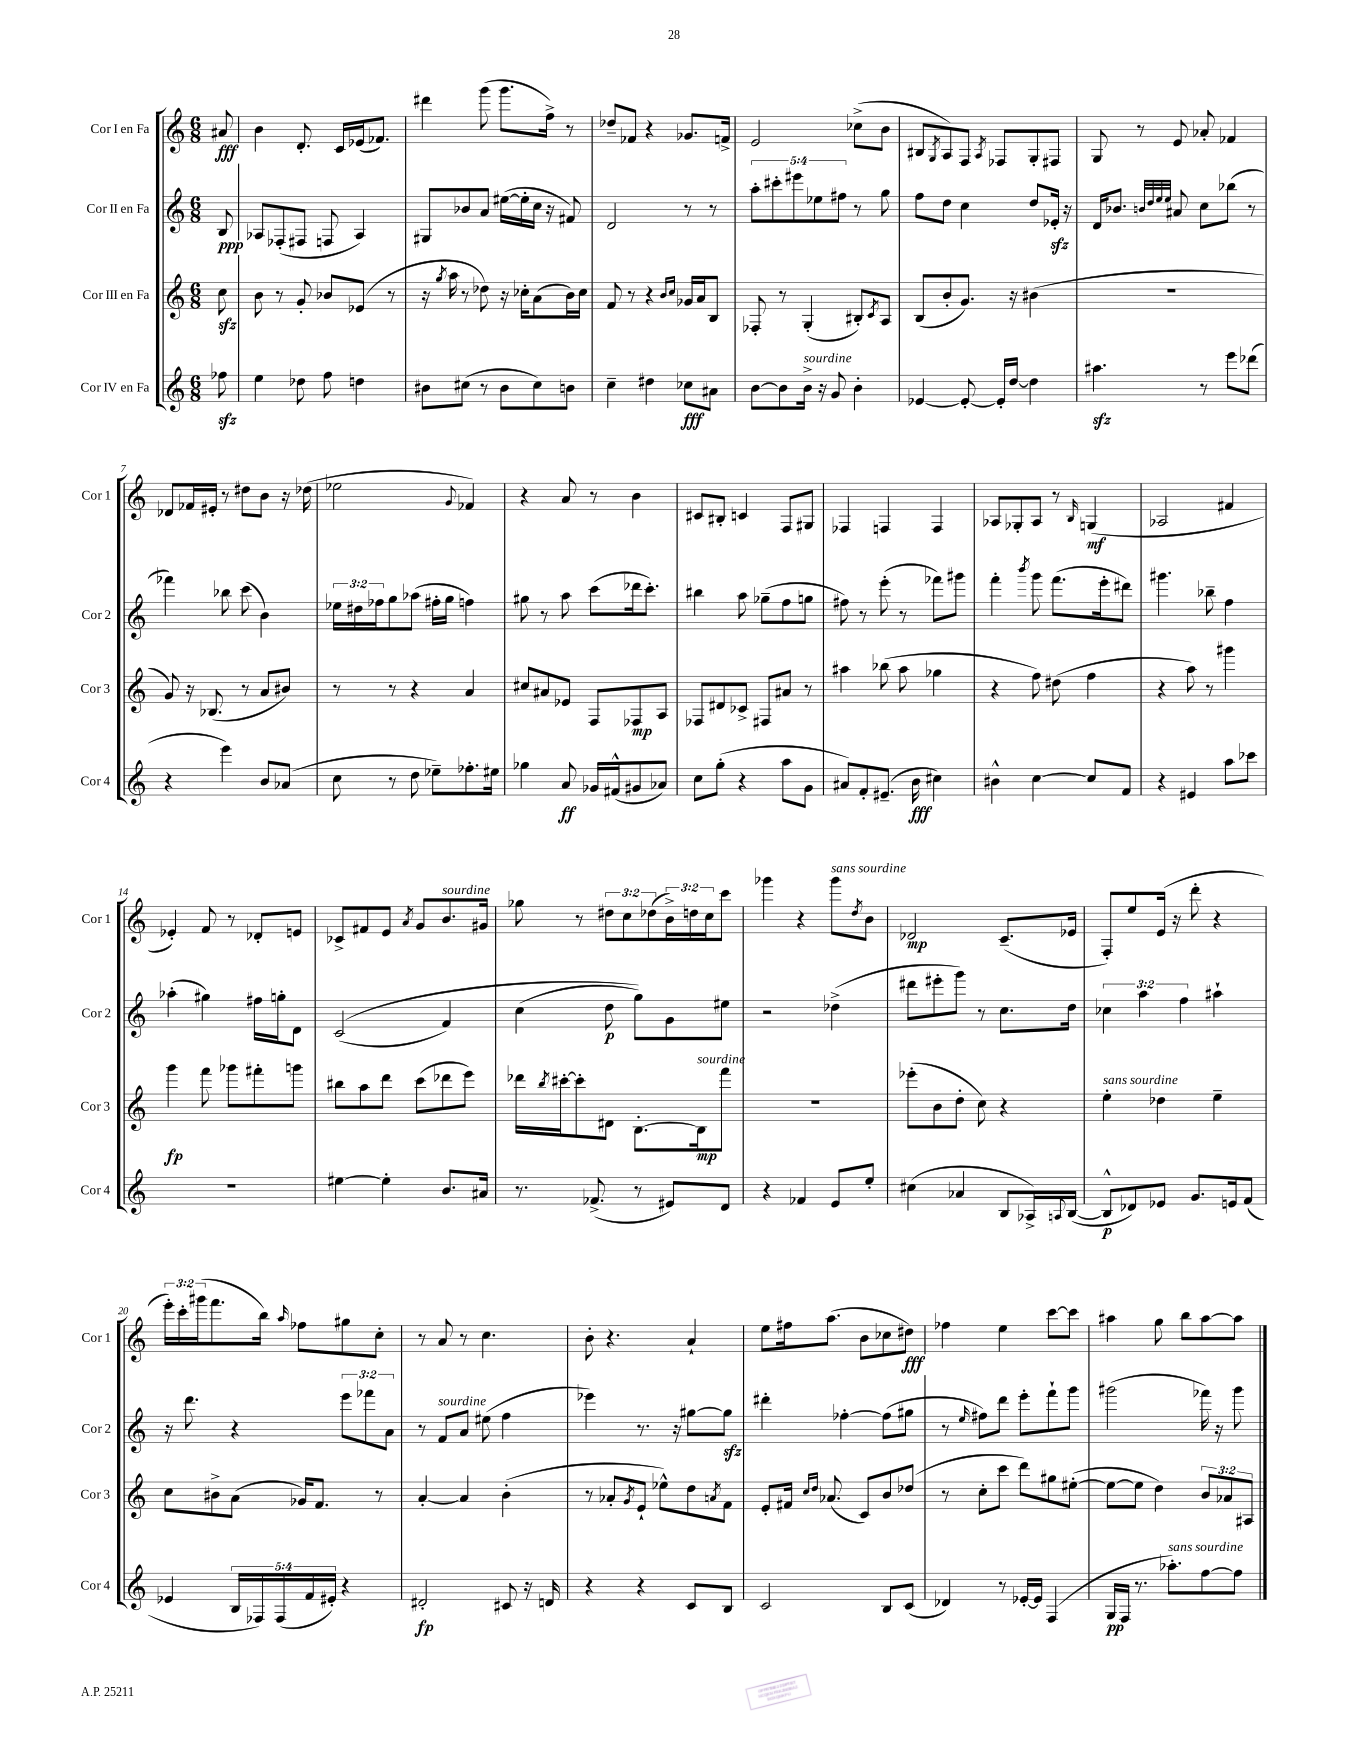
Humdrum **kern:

**kern	**dynam	**kern	**dynam	**kern	**dynam	**kern	**dynam
*part4	*part4	*part3	*part3	*part2	*part2	*part1	*part1
*staff4	*staff4	*staff3	*staff3	*staff2	*staff2	*staff1	*staff1
*I"Cor IV en Fa	*	*I"Cor III en Fa	*	*I"Cor II en Fa	*	*I"Cor I en Fa	*
*I'Cor 4	*	*I'Cor 3	*	*I'Cor 2	*	*I'Cor 1	*
*clefG2	*	*clefG2	*	*clefG2	*	*clefG2	*
*k[]	*	*k[]	*	*k[]	*	*k[]	*
*M6/8	*	*M6/8	*	*M6/8	*	*M6/8	*
=	=	=	=	=	=	=	=
8ff-Xzz\	.	8cczz\	.	8B/	ppp	8a#X/	fff
=1	=1	=1	=1	=1	=1	=1	=1
4ee\	.	8b\	.	8A-X/L	.	4b\	.
.	.	8r	.	(8F-X'/	.	.	.
8dd-X\	.	8g'/	.	8F#X/J	.	8.d'/	.
8ff\	.	8b-X/L	.	8Fn/	.	.	.
.	.	.	.	.	.	16c/LL	.
4ddn\	.	(8e-X/J	.	4A-/)	.	(16e-X/J	.
.	.	.	.	.	.	8.f-X/J)	.
.	.	8r	.	.	.	.	.
=2	=2	=2	=2	=2	=2	=2	=2
8b#X\L	.	16r	.	8G#X/L	.	4ddd#X\	.
.	.	8qgg/	.	.	.	.	.
.	.	16aa\	.	.	.	.	.
(8cc#X\J	.	8r	.	8b-X/	.	.	.
8r	.	8dd-X\)	.	8a/J	.	(8ggg\	.
8b#\L	.	16r	.	([16ee#X\LL	.	8.ggg\L	.
.	.	16cc-X'\KL	.	16ee#'\]	.	.	.
8cc#\)	.	(8a\	.	16cc\JJ	.	.	.
.	.	.	.	16r	.	16ff^\Jk)	.
8bn\J	.	16b\L)	.	8f#X/)	.	8r	.
.	.	16cc-\JJ	.	.	.	.	.
=3	=3	=3	=3	=3	=3	=3	=3
4cc~\	.	8f/	.	2d/	.	8dd-X~/L	.
.	.	8r	.	.	.	8f-X/J	.
4dd#X\	.	4r	.	.	.	4r	.
.	.	16qqb/LL	.	.	.	.	.
.	.	16qqcc/JJ	.	.	.	.	.
8cc-X\L	fff	16g-X/LL	.	8r	.	8.g-X/L	.
.	.	16a/J	.	.	.	.	.
8a#X\J	.	8B/J	.	8r	.	.	.
.	.	.	.	.	.	16fn^/Jk	.
=4	=4	=4	=4	=4	=4	=4	=4
[8b\L	.	8F-X'/	.	10aa'\L	.	2e/	.
.	.	.	.	10ccc#X'\	.	.	.
8b\]	.	8r	.	.	.	.	.
.	.	.	.	10eee#X\	.	.	.
!LO:TX:a:i:t=sourdine	!	!	!	!	!	!	!
16b^\Jk	.	(4G'/	.	.	.	.	.
.	.	.	.	10ee-X\	.	.	.
16r	.	.	.	.	.	.	.
8g/	.	.	.	.	.	.	.
.	.	.	.	10ff#X\J	.	.	.
4b'\	.	8B#X'/L)	.	8r	.	(8cc-X^\L	.
.	.	8qc/	.	.	.	.	.
.	.	8A/J	.	8gg\	.	8b\J	.
=5	=5	=5	=5	=5	=5	=5	=5
[4e-X/	.	(8B/L	.	8ff\L	.	8B#X/L	.
.	.	.	.	.	.	8qG/	.
.	.	8b'/	.	8dd\J	.	8A/)	.
8e-'/_	.	8.g/J)	.	4cc\	.	8F/J	.
.	.	.	.	.	.	8qA/	.
16e-'/LL]	.	.	.	.	.	8F-X/L	.
[16dd/JJ	.	16r	.	.	.	.	.
4dd\]	.	(4b#X\	.	8dd/L	.	8G'/	.
.	.	.	.	16e-Xzz'/Jk	.	8F#X/J	.
.	.	.	.	16r	.	.	.
=6	=6	=6	=6	=6	=6	=6	=6
4.aa#Xzz\	.	2.r	.	16d/KL	.	8G/	.
.	.	.	.	8.b-X/J	.	.	.
.	.	.	.	.	.	8r	.
.	.	.	.	32qqbn/LLL	.	.	.
.	.	.	.	32qqdd/	.	.	.
.	.	.	.	32qqee/	.	.	.
.	.	.	.	32qqee/JJJ	.	.	.
.	.	.	.	8a#X/	.	8e/	.
8r	.	.	.	8cc\L	.	8a-X'/	.
8eee\L	.	.	.	(8bb-X\J	.	4f-X/	.
(8ddd-X\J	.	.	.	8r	.	.	.
!!LO:LB:g=z
=7	=7	=7	=7	=7	=7	=7	=7
4r	.	8g/)	.	4fff-X\)	.	8d-X/L	.
.	.	16r	.	.	.	16f-X/L	.
.	.	(8.B-X/	.	.	.	16e#X'/JJ	.
4eee\)	.	.	.	8bb-X\	.	8r	.
.	.	8r	.	(8ccc\	.	8dd#X\L	.
8b/L	.	8a/L	.	4b\)	.	8b\J	.
(8a-X/J	.	8b#X/J)	.	.	.	16r	.
.	.	.	.	.	.	(16dd-X\	.
=8	=8	=8	=8	=8	=8	=8	=8
8cc\	.	8r	.	24ee-X\LL	.	2ee-X\	.
.	.	.	.	24dd#X\	.	.	.
.	.	.	.	24ff-X\J	.	.	.
8r	.	8r	.	8gg\	.	.	.
8dd\	.	4r	.	(8aa-X\J	.	.	.
8ee-X~\L)	.	.	.	16ff#X'\LL	.	.	.
.	.	.	.	16gg\JJ	.	.	.
.	.	.	.	.	.	8qqg/	.
8.ff-X'\	.	4a/	.	4ffn\)	.	4f-X/)	.
16ee#X\Jk	.	.	.	.	.	.	.
=9	=9	=9	=9	=9	=9	=9	=9
4gg-X\	.	8cc#X/L	.	8gg#X\	.	4r	.
.	.	8a#X/	.	8r	.	.	.
8a/	ff	8e-X/J	.	8aa\	.	8a/	.
16g-X/LL	.	8F/L	.	(8ccc\L	.	8r	.
(16f#X^^/J	.	.	.	.	.	.	.
8g#X/	.	8F-X/	mp	16ddd-X\k	.	4b\	.
.	.	.	.	8.ccc'\J)	.	.	.
8a-X/J)	.	8A/J	.	.	.	.	.
=10	=10	=10	=10	=10	=10	=10	=10
8cc\L	.	8F-X/L	.	4bb#X\	.	8c#X/L	.
(8gg'\J	.	8d#X/	.	.	.	8B#X'/J	.
4r	.	8c-X^/J	.	8aa\	.	4cn/	.
.	.	8F#X/L	.	(8gg-X~\L	.	.	.
8aa\L	.	8a#X/J	.	8ff\	.	8F/L	.
8g\J	.	8r	.	8ggn\J	.	8G#X/J	.
=11	=11	=11	=11	=11	=11	=11	=11
8a#X/L)	.	4aa#X\	.	8ff#X\)	.	4F-X/	.
8f'/	.	.	.	8r	.	.	.
(8.e#X~/J	.	(8bb-X\	.	(8eee'\	.	4Fn/	.
.	.	8aa#\	.	8r	.	.	.
16b\	fff	.	.	.	.	.	.
4cc#X\)	.	4gg-X\	.	8fff-X\L)	.	4F/	.
.	.	.	.	8ggg#X\J	.	.	.
=12	=12	=12	=12	=12	=12	=12	=12
4b#X^^\	.	4r	.	4fff'\	.	8A-X/L	.
.	.	.	.	.	.	8G-X'/	.
.	.	.	.	8qbbb/	.	.	.
[4cc\	.	8ff\)	.	8ggg\	.	8A-/J	.
.	.	(8dd#X\	.	(8.fff\L	.	8r	.
.	.	.	.	.	.	16qqB/	.
8cc/L]	.	4ff\	.	.	.	(4Gn/	mf
.	.	.	.	16eee'\k	.	.	.
8f/J	.	.	.	8ddd#X\J)	.	.	.
=13	=13	=13	=13	=13	=13	=13	=13
4r	.	4r	.	4.ggg#X\	.	2A-X/	.
4e#X/	.	8aa\)	.	.	.	.	.
.	.	8r	.	8bb-X~\	.	.	.
8aa\L	.	4ggg#X\	.	4ff\	.	4f#X/	.
8ccc-X\J	.	.	.	.	.	.	.
!!LO:LB:g=z
=14	=14	=14	=14	=14	=14	=14	=14
2.r	.	4ggg\	fp	(4aa-X'\	.	4e-X'/)	.
.	.	8fff\	.	4gg#X\)	.	8f/	.
.	.	8ggg-X\L	.	.	.	8r	.
.	.	8fff#X'\	.	16ff#X\LL	.	8d-X'/L	.
.	.	.	.	16ggn'\J	.	.	.
.	.	8gggn\J	.	8d\J	.	8en/J	.
=15	=15	=15	=15	=15	=15	=15	=15
[4ee#X\	.	8bb#X\L	.	((2c/	.	8c-X^/L	.
.	.	8aa\	.	.	.	8f#X/	.
4ee#'\]	.	8ddd\J	.	.	.	8e/J	.
.	.	.	.	.	.	8qa/	.
.	.	(8ccc\L	.	.	.	8g/L	.
!	!	!	!	!	!	!LO:TX:a:i:t=sourdine	!
8.b/L	.	8ddd-X\	.	4f/)	.	8.b/	.
.	.	8eee\J)	.	.	.	.	.
16a#X/Jk	.	.	.	.	.	16g#X/Jk	.
=16	=16	=16	=16	=16	=16	=16	=16
8.r	.	16ddd-X\LL	.	(4cc\	.	8gg-X\	.
.	.	8qbb/	.	.	.	.	.
.	.	[16ccc#X'\J	.	.	.	.	.
.	.	8ccc#'\]	.	.	.	8r	.
(8.f-X^/	.	.	.	.	.	.	.
.	.	8d#X\J	.	8dd\	p	12dd#X\L	.
.	.	.	.	.	.	12cc\	.
8r	.	[8.B'\L	.	8gg\L))	.	.	.
.	.	.	.	.	.	(12dd-X\	.
8e#X/L)	.	.	.	8g\	.	24b^\L)	.
.	.	.	.	.	.	24ddn\	.
!	!	!LO:TX:a:i:t=sourdine	!	!	!	!	!
.	.	16B\k]	mp	.	.	.	.
.	.	.	.	.	.	24cc\J	.
8d/J	.	8fff\J	.	8ee#X\J	.	8ccc\J	.
=17	=17	=17	=17	=17	=17	=17	=17
4r	.	2.r	.	2r	.	4ggg-X\	.
4f-X/	.	.	.	.	.	4r	.
!	!	!	!	!	!	!LO:TX:a:i:t=sans sourdine	!
8e/L	.	.	.	(4dd-X^\	.	8ggg-\L	.
.	.	.	.	.	.	8qdd/	.
8ee'/J	.	.	.	.	.	8b\J	.
=18	=18	=18	=18	=18	=18	=18	=18
(4cc#X\	.	(8eee-X'\L	.	8ddd#X\L	.	2d-X/	mp
.	.	8b\	.	8eee#X'\	.	.	.
4a-X/	.	8dd'\J	.	8ggg\J)	.	.	.
.	.	8cc\)	.	8r	.	.	.
8B/L	.	4r	.	8.cc\L	.	(8.c~/L	.
16A-X^/L)	.	.	.	.	.	.	.
8qqAn/	.	.	.	.	.	.	.
([16B/JJ	.	.	.	16dd\Jk	.	16e-X/Jk	.
=19	=19	=19	=19	=19	=19	=19	=19
!	!	!LO:TX:a:i:t=sans sourdine	!	!	!	!	!
8B^^/L]	p	4ee'\	.	6cc-X\	.	8F'/L)	.
8d-X/)	.	.	.	.	.	8ee/	.
.	.	.	.	6aa\	.	.	.
8e-X/J	.	4dd-X\	.	.	.	(16e/Jk	.
.	.	.	.	.	.	16r	.
.	.	.	.	6ff\	.	.	.
8.g/L	.	.	.	.	.	8ddd'\	.
.	.	4ee~\	.	4aa#X`\	.	4r	.
16en/k	.	.	.	.	.	.	.
(8f/J	.	.	.	.	.	.	.
!!LO:LB:g=z
=20	=20	=20	=20	=20	=20	=20	=20
4e-X/	.	8cc\L	.	16r	.	24eee'\LL)	.
.	.	.	.	.	.	24ccc'\	.
.	.	.	.	8.ddd\	.	.	.
.	.	.	.	.	.	(24ggg#X\J	.
.	.	8b#X^\	.	.	.	8.fff\	.
20B/LL	.	(8a\J	.	4r	.	.	.
20F-X/)	.	.	.	.	.	.	.
.	.	.	.	.	.	16bb\Jk)	.
(20F-/	.	.	.	.	.	.	.
.	.	.	.	.	.	16qqaa/	.
.	.	16g-X/KL)	.	.	.	8ff-X\L	.
20f/	.	.	.	.	.	.	.
.	.	8.f/J	.	.	.	.	.
20e#X'/JJ)	.	.	.	.	.	.	.
4r	.	.	.	12eee\L	.	8gg#X\	.
.	.	.	.	12fff-X\	.	.	.
.	.	8r	.	.	.	8cc'\J	.
.	.	.	.	12a\J	.	.	.
=21	=21	=21	=21	=21	=21	=21	=21
2d#X'/	fp	[4a'/	.	8r	.	8r	.
!	!	!	!	!LO:TX:a:i:t=sourdine	!	!	!
.	.	.	.	8f/L	.	8a/	.
.	.	4a/]	.	8a/J	.	8r	.
.	.	.	.	(8ee#X\	.	4.cc\	.
8c#X/	.	(4b'\	.	4ff\	.	.	.
16r	.	.	.	.	.	.	.
16dn/	.	.	.	.	.	.	.
=22	=22	=22	=22	=22	=22	=22	=22
4r	.	8r	.	4eee-X\)	.	8b'\	.
.	.	8a-X'/L	.	.	.	4.r	.
.	.	8qg/	.	.	.	.	.
4r	.	8e`/J	.	8.r	.	.	.
.	.	8ee-X^^\L)	.	.	.	.	.
.	.	.	.	16r	.	.	.
8c/L	.	8dd\	.	[8gg#X\L	.	4a`/	.
.	.	8qan/	.	.	.	.	.
8B/J	.	8f\J	.	8gg#zz\J]	.	.	.
=23	=23	=23	=23	=23	=23	=23	=23
2c/	.	8e'/L	.	4ddd#X'\	.	8ee\L	.
.	.	16f#X/Jk	.	.	.	16ff#X\k	.
.	.	16qqcc/LL	.	.	.	.	.
.	.	16qqdd/JJ	.	.	.	.	.
.	.	(8.a-X/	.	.	.	(8.aa\J	.
.	.	.	.	[4ff-X'\	.	.	.
.	.	8c/L)	.	.	.	8b\L	.
8B/L	.	8b/	.	(8ff-\L]	.	8cc-X\	.
(8c/J	.	(8dd-X/J	.	8gg#X\J	.	8dd#X\J)	fff
=24	=24	=24	=24	=24	=24	=24	=24
4d-X/)	.	8r	.	8r	.	4ff-X\	.
.	.	.	.	16qqee/	.	.	.
.	.	8cc'\L	.	8ff#X\L)	.	.	.
8r	.	8ccc\J	.	8ddd\J	.	4ee\	.
[16e-X'/LL	.	8ddd\L)	.	8eee'\L	.	.	.
16e-/JJ]	.	.	.	.	.	.	.
(4F/	.	8gg#X\	.	8fff`\	.	[8ccc\L	.
.	.	([8ee#X'\J	.	8ggg\J	.	8ccc\J]	.
=25	=25	=25	=25	=25	=25	=25	=25
16G/LL	pp	8ee#\L_	.	(2ggg#X\	.	4aa#X\	.
16F/JJ	.	.	.	.	.	.	.
8.r	.	8ee#\J]	.	.	.	.	.
.	.	4dd\)	.	.	.	8gg\	.
!LO:TX:a:i:t=sans sourdine	!	!	!	!	!	!	!
8.aa-X'\L)	.	.	.	.	.	.	.
.	.	.	.	.	.	8bb\L	.
[8ff\	.	12b/L	.	16fff-X\)	.	[8aa#\	.
.	.	.	.	16r	.	.	.
.	.	12a-X/	.	.	.	.	.
8ff\J]	.	.	.	8ggg#\	.	8aa#\J]	.
.	.	12A#X/J	.	.	.	.	.
==	==	==	==	==	==	==	==
*-	*-	*-	*-	*-	*-	*-	*-
